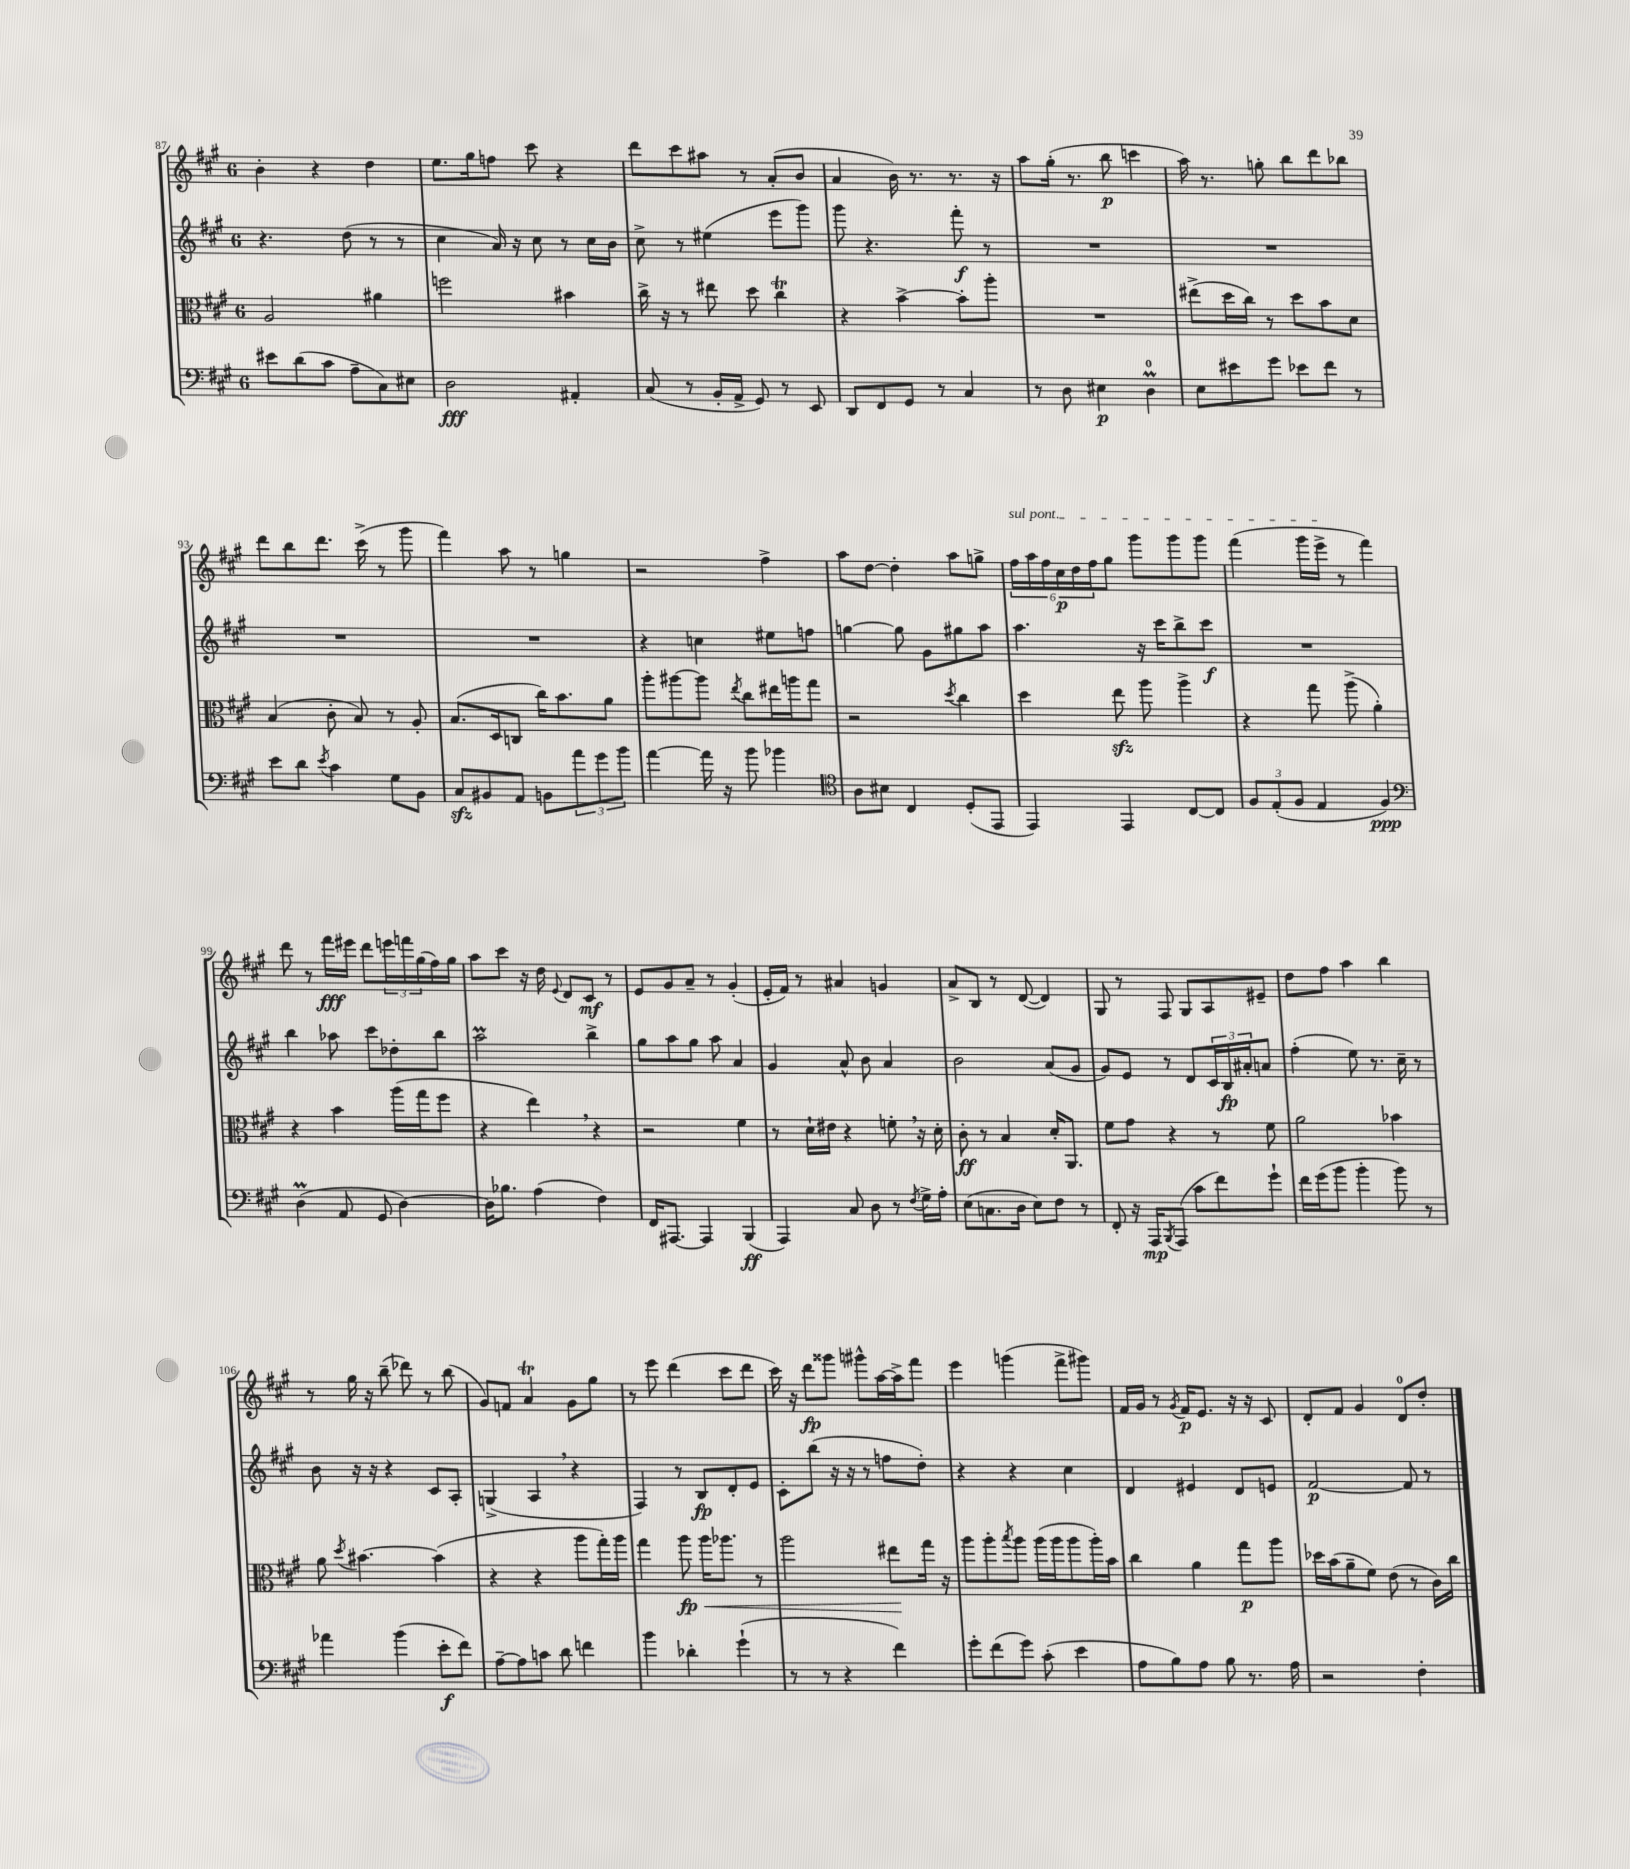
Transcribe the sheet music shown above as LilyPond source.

<<
\new StaffGroup <<
\new Staff = "s0" {
    \clef treble \key a \major \once \override Staff.TimeSignature.style = #'single-digit \time 6/8
    b'4-. r4 d''4 |
    e''8. gis''16 f''8 cis'''8 r4 |
    d'''8 cis'''8 ais''8 r8 a'8-.( b'8 |
    a'4 b'16) r8. r8. r16 |
    a''8 gis''16-.( r8. b''8\p c'''4 |
    a''16) r8. g''8-. b''8 d'''8 bes''8 |
    d'''8 b''8 d'''8. cis'''16->( r8 gis'''8 |
    fis'''4) a''8 r8 g''4 |
    r2 fis''4-> |
    a''8 d''8~ d''4-. a''8 g''8-> |
    \tuplet 6/4 { \once \override TextSpanner.bound-details.left.text = \markup { \italic "sul pont." } fis''16\startTextSpan a''16 fis''16 cis''16\p d''16 fis''16 } gis''8 gis'''8 gis'''8 gis'''8 |
    fis'''4( gis'''16 e'''16->\stopTextSpan r8 fis'''4) |
    d'''8 r8 fis'''16\fff eis'''16 d'''8 \tuplet 3/2 { e'''16 f'''16 gis''16( } fis''16) gis''16 |
    a''8 cis'''8 r16 d''16 \appoggiatura { e'8 } d'8 cis'8\mf r8 |
    e'8 gis'8 a'8-- r8 gis'4-.( |
    e'16-. fis'16) r8 ais'4 g'4 |
    a'8-> b8 r8 d'8~( d'4) |
    gis8 r8 fis8 gis8 a8 eis'8-- |
    d''8 fis''8 a''4 b''4 |
    r8 gis''16 r16 b''8--( des'''8) r8 b''8( |
    gis'8) f'8 a'4\trill gis'8 gis''8 |
    r8 e'''8 d'''4( cis'''8 d'''8 |
    cis'''16) r16 d'''8\fp gisis'''8 gis'''8-^ a''16~ a''16-> fis'''8 |
    e'''4 g'''4( fis'''8-> gis'''8) |
    fis'16 gis'16 r8 \acciaccatura { gis'8 } fis'16\p e'8. r16 r16 cis'8 |
    d'8-. fis'8 gis'4 d'8-0 d''8-. \bar "|." |
}
\new Staff = "s1" {
    \clef treble \key a \major \once \override Staff.TimeSignature.style = #'single-digit \time 6/8
    r4. d''8( r8 r8 |
    cis''4 a'16) r16 cis''8 r8 cis''16 b'16 |
    cis''8-> r8 eis''4( e'''8 gis'''8) |
    gis'''8 r4. fis'''8-.\f r8 |
    R2. |
    R2. |
    R2. |
    R2. |
    r4 c''4 eis''8 f''8 |
    g''4~ g''8 gis'8 gis''8 a''8 |
    a''4. r16 cis'''16 b''8-> cis'''8\f |
    R2. |
    b''4 aes''8 cis'''8 des''8-. b''8 |
    a''2\prall b''4-> |
    gis''8 a''8 gis''8 a''8 a'4 |
    gis'4 a'8-^ b'8 a'4 |
    b'2 a'8( gis'8 |
    gis'8) e'8 r8 d'8 \tuplet 3/2 { cis'16 b16\fp ais'16-. } a'8 |
    fis''4-.( e''8) r8. cis''16-- r8 |
    b'8 r16 r16 r4 cis'8 a8-. |
    g4->( a4 \breathe r4 |
    fis4) r8 b8\fp d'8-. e'8 |
    cis'8-. b''8( r16 r16 r8 f''8 d''8-.) |
    r4 r4 cis''4 |
    d'4 eis'4 d'8 e'8 |
    fis'2~\p fis'8 r8 \bar "|." |
}
\new Staff = "s2" {
    \clef alto \key a \major \once \override Staff.TimeSignature.style = #'single-digit \time 6/8
    a2 ais'4 |
    f''2 bis'4 |
    cis''16-> r16 r8 eis''8 d''8 cis''4\trill |
    r4 b'4~-> b'8-. a''8-. |
    R2. |
    eis''8->( d''16 cis''16) r8 d''8 b'8 d'8 |
    b4( cis'8-. b8) r8 a8-. |
    b8.( d16 c8 cis''16) b'8. a'8 |
    a''8-. ais''8~ ais''8 \acciaccatura { e''8 } cis''8 eis''16 a''16 gis''8 |
    r2 \acciaccatura { d''8 } cis''4 |
    d''4 e''8\sfz a''8 a''4-> |
    r4 gis''8 a''8->( a'4-.) |
    r4 b'4 a''16( gis''16 fis''8 |
    r4 e''4) \breathe r4 |
    r2 fis'4 |
    r8 d'16-! eis'16 r4 f'8-. \breathe r16 d'16-. |
    cis'8-.\ff r8 b4 d'16-. a,8. |
    fis'8 gis'8 r4 r8 fis'8 |
    a'2 bes'4 |
    a'8 \acciaccatura { d''8 } bis'4.~ bis'4( |
    r4 r4 a''8 gis''16-.) a''16 |
    gis''4 a''8\fp\< a''16 aes''8. r8 |
    a''2 eis''8\! gis''16 r16 |
    a''8 a''8-. \acciaccatura { b''8 } a''8 a''16( a''16 a''8 a''16-.) b'16 |
    cis''4 a'4 gis''8\p a''8 |
    des''16 b'16( a'8-- fis'8) e'8( r8 cis'16) cis''16 \bar "|." |
}
\new Staff = "s3" {
    \clef bass \key a \major \once \override Staff.TimeSignature.style = #'single-digit \time 6/8
    eis'8 d'8( cis'8 a8-- cis8) eis8 |
    d2\fff ais,4-. |
    cis8( r8 b,16-. a,16-> gis,8) r8 e,8 |
    d,8 fis,8 gis,8 r8 cis4 |
    r8 d8 eis4\p d4-0\prall |
    e8 eis'8 gis'8 ees'8 fis'8 r8 |
    e'8 d'8 \acciaccatura { e'8 } cis'4 gis8 b,8 |
    cis8\sfz bis,8 a,8 b,8 \tuplet 3/2 { a'8 gis'8 b'8 } |
    a'4~ a'16 r16 b'8 bes'4 |
    \clef tenor a8 bis8 cis4 d8-.( e,8 |
    e,4) e,4 cis8~ cis8 |
    \tuplet 3/2 { fis8 e8-.( fis8 } e4 fis4\ppp) |
    \clef bass d4\prall( a,8 gis,8 d4~) |
    d16 bes8. a4( fis4) |
    fis,16 ais,,8.~ ais,,4 b,,4\ff( |
    a,,4) cis8 d8 r8 \acciaccatura { fis8 } gis16-> a16-. |
    e8( c8. d16 e8) fis8 r8 |
    fis,8-. r16 a,,16\mp \acciaccatura { b,,8 } a,,8( cis'8 fis'8) gis'8-! |
    fis'16 gis'16( b'8 b'4-. b'8) r8 |
    aes'4 b'4( e'8-.\f fis'8) |
    a8~-- a8 c'8 d'8 f'4 |
    b'4 des'4-. gis'4-!( |
    r8 r8 r4 fis'4) |
    gis'8-. fis'8( gis'8) cis'8-.( e'4 |
    a8 b8) a8 b8 r8. a16 |
    r2 fis4-. \bar "|." |
}
>>
>>
\layout { \context { \Score currentBarNumber = #87 } }
